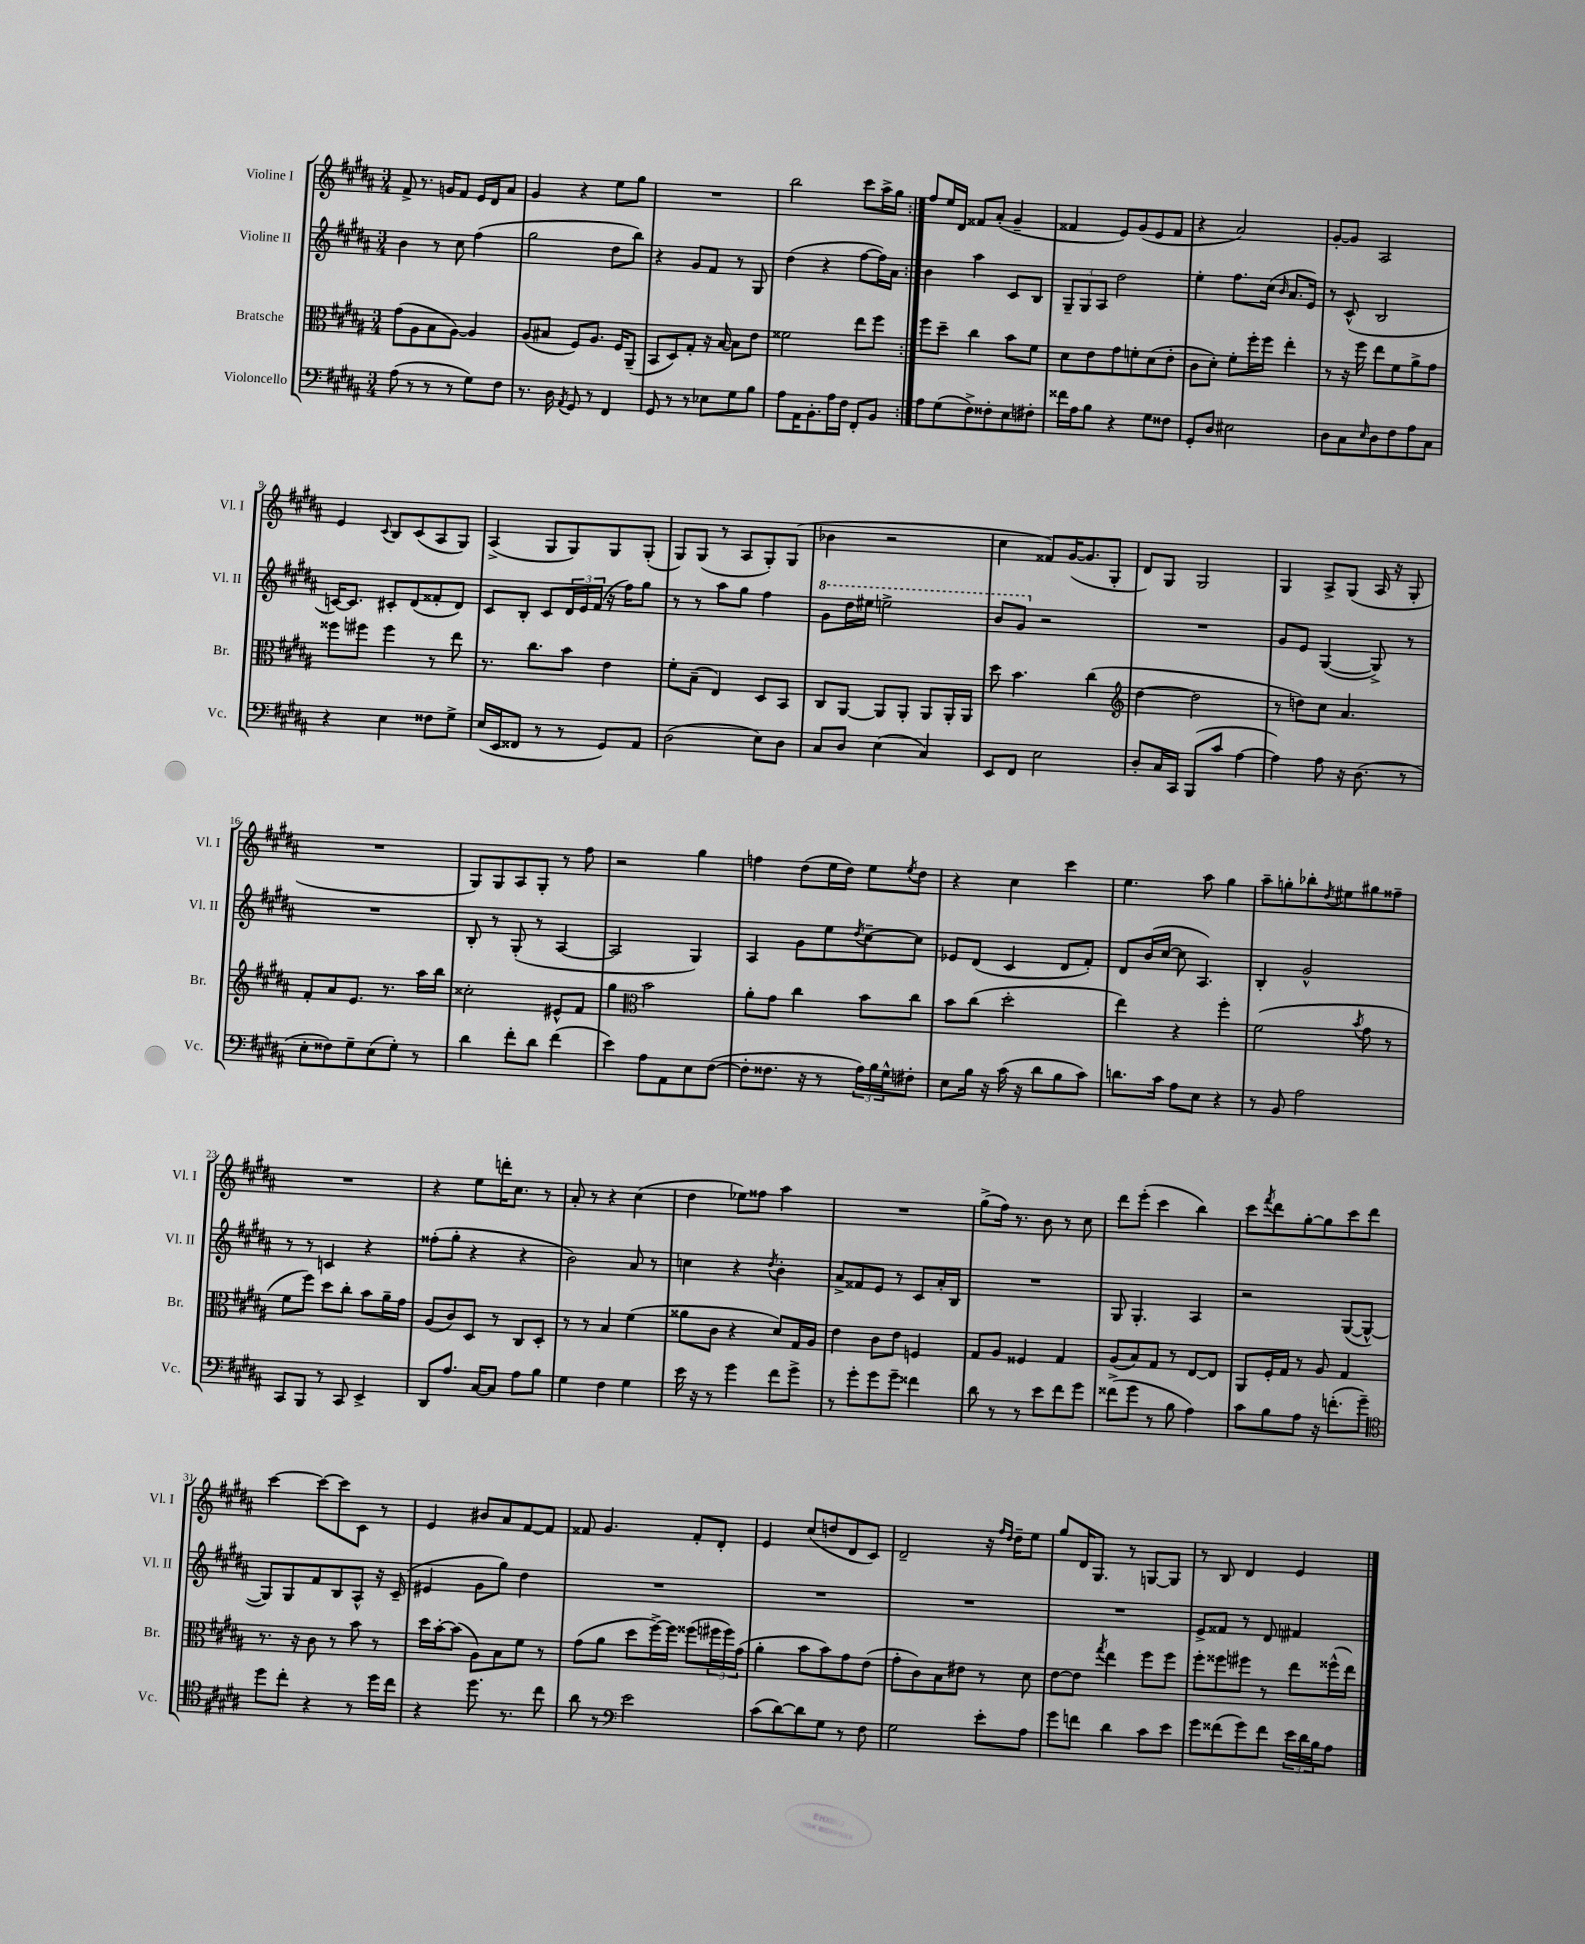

**kern	**kern	**kern	**kern
*staff4	*staff3	*staff2	*staff1
*clefF4	*clefC3	*clefG2	*clefG2
*k[f#c#g#d#a#]	*k[f#c#g#d#a#]	*k[f#c#g#d#a#]	*k[f#c#g#d#a#]
*M3/4	*M3/4	*M3/4	*M3/4
(8A#	(8g#	4b	8f#^
8r	8A#	.	8.r
8r	8B	8r	.
.	.	.	16g
8r	[8A#)	8cc#	8f#
8G#)	4A#]	(4ff#	16e
.	.	.	16d#
8F#	.	.	8a#
=	=	=	=
8.r	(8A#	2gg#	4g#
.	8B#	.	.
16D#	.	.	.
8qAA#	.	.	.
8GG#	8F#)	.	4r
8r	8.A#	.	.
4FF#	.	8dd#	8ee
.	16F#	.	.
.	(8AA#~	8bb)	8gg#
=	=	=	=
8GG#	8BB	4r	2.r
8r	8D#)	.	.
8r	8G#'	8g#	.
8E-	16r	8f#	.
.	[16B	.	.
8G#	8B]	8r	.
8B	8e	8G#	.
=	=	=	=
8A#	2f##	(4dd#	2bb
16AA#	.	.	.
8.BB'	.	.	.
.	.	4r	.
16A#	.	.	.
16F#	.	.	.
8FF#'	8ee	[8ff#	8ccc#
8BB	8ff#	16ff#])	16aa#^
.	.	16a#	16gg#
=:|!	=:|!	=:|!	=:|!
8A#	8ff#	4b	8ff#
(8G#	8dd#~	.	16ee
.	.	.	16d#
8F#^)	4cc#	4aa#	8f##
8F##'	.	.	(8a#'
8E	8b	8c#	4g#~
8F#'	8f#	8B	.
=	=	=	=
16f##	8d#	12G#~	4f##
16A#	.	.	.
.	.	12G#	.
8B	8e	.	.
.	.	12A#	.
4r	8g#	2dd#	8e)
.	8f'	.	(8g#
8G#	(8d#	.	8e
8F##	8e'	.	8f##
=	=	=	=
8GG#'	8c#	4ee'	4r
8D#	8d#')	.	.
2E#	8f#'	8.ff#	2a#)
.	16ff#'	.	.
.	16ff#	(16cc#	.
.	.	16qqb	.
.	4ee'	8.a#	.
.	.	16e)	.
=	=	=	=
8D#	8r	8r	[8g#'
8C#	16r	(8c#^^	8g#]
.	16ff#	.	.
16qqE	.	.	.
8D#	8ee	2B	2A#
8F#	8f#	.	.
8A#	8a#^	.	.
8C#	8g#	.	.
=	=	=	=
4r	8ff##	[16c)	4e
.	.	8.c]	.
.	8ff#	.	.
.	.	.	8qqc#
4E	4ff#	8c#'	8B
.	.	(8d#	(8c#
8F##	8r	8f##'	8A#
8G#^	8ee	8d#)	8G#)
=	=	=	=
(16E	8.r	8c#	(4A#^
16EE	.	.	.
8FF##	.	8B'	.
.	8.cc#	.	.
8r	.	8c#	8G#
8r	8b	24d#	8G#)
.	.	24e	.
.	.	(24f#	.
8GG#)	4e	16r	8G#
.	.	16ff#)	.
8AA#	.	8gg#	(8G#'
=	=	=	=
(2D#	8f#'	8r	8G#)
.	(8B~	8r	(8G#
.	4E)	8aa#	8r
.	.	8gg#	8A#
8E)	8D#	4ff#	8G#')
8D#	8BB	.	(8G#
=	=	=	=
8C#	8C#	8gg#	4b-
8D#	[8AA#	16ddd#	.
.	.	16eee#	.
(4E	8AA#]	2eee^	2r
.	8AA#'	.	.
4C#)	8AA#	.	.
.	16AA#'	.	.
.	16AA#	.	.
=	=	=	=
8EE	8dd#	8bb	4cc#
8FF#	4.b	8gg#	.
2E	.	2r	8f##)
.	.	.	([16g#
.	.	.	8.g#]
.	(4cc#	.	.
.	.	.	8G#'
=	=	=	=
*	*clefG2	*	*
8D#'	[4dd#	2.r	8d#)
16C#	.	.	8G#
16CC#	.	.	.
(8BBB	2dd#]	.	2G#
8c#	.	.	.
[4A#	.	.	.
=	=	=	=
4A#])	8r	8g#	4G#
.	8dd)	8e	.
8A#	8cc#	([4G#	8A#^
16r	4.a#	.	(8G#
(8.D#	.	.	.
.	.	8G#^])	16A#
.	.	.	16r
8r	.	8r	8G#'
=	=	=	=
8E'	8f#'	2.r	2.r
8F##)	8a#	.	.
8G#~	8.e	.	.
(8E	.	.	.
.	8.r	.	.
8G#')	.	.	.
8r	16aa#	.	.
.	16bb	.	.
=	=	=	=
4d#	2cc##'	8B'	8G#)
.	.	8r	8G#
8f#'	.	(8G#'	8A#
8d#	.	8r	8G#'
(4f#	8e#^^	[4A#	8r
.	8f#	.	8ff#
=	=	=	=
4e)	4gg#	2A#]	2r
*	*clefC3	*	*
8A#	2b	.	.
8AA#	.	.	.
8E	.	4G#)	4gg#
([8F#	.	.	.
=	=	=	=
8F#']	8a#'	4A#	4ff
8.F##	8g#	.	.
.	4cc#	8g#	(8dd#
16r	.	.	.
8r	.	8ee	16ee
.	.	.	16dd#)
.	.	8qdd#	.
24A#)	8b	[8cc#~	8ee
24B	.	.	.
24G#^^	.	.	.
.	.	.	8qee
8F#'	8cc#	8cc#]	8dd#
=	=	=	=
8E	8b	8e-	4r
16B	(8cc#	(8d#	.
16r	.	.	.
(16c#	2dd#'	4c#	4cc#
16r	.	.	.
8d#	.	.	.
8B	.	8d#	4ccc#
8c#)	.	8f#')	.
=	=	=	=
8.d	4ee)	8d#	4.ee
.	.	(16b	.
16c#	.	[16cc#	.
8A#	4r	8cc#]	.
8E	.	4.A#)	8aa#
4r	4ff#'	.	4gg#
=	=	=	=
8r	(2f#	4B'	8aa#~
8BB	.	.	8gg'
2A#	.	2g#^^	8bb-'
.	.	.	8qdd#
.	.	.	8ee#
.	8qb	.	.
.	8g#	.	8gg#
.	8r	.	8ff##~
=	=	=	=
8CC#	8f#	8r	2.r
8BBB	8ff#)	8r	.
8r	8dd#	4c	.
8CC#	8cc#'	.	.
4EE^	8b	4r	.
.	16a#~	.	.
.	16g#	.	.
=	=	=	=
8DD#	(8A#	(8ff##'	4r
8.A#	8c#)	8gg#'	.
.	8D#	4r	8ee
[16C#	.	.	.
8C#]	8r	.	16ddd'
.	.	.	8.cc#
8A#	8C#	4r	.
8B	8D#'	.	8r
=	=	=	=
4G#	8r	2b)	8a#'
.	8r	.	8r
4F#	4B	.	4r
4G#	(4f#	8a#	(4cc#
.	.	8r	.
=	=	=	=
16e	8a##	4cc	4dd#
16r	.	.	.
8r	8c#	.	.
4g#	4r	4r	8ee-)
.	.	.	8ff##
.	.	8qdd#	.
8f#	8d#)	4b'	4aa#
8g#^	16G#	.	.
.	16A#	.	.
=	=	=	=
8r	4e	8a#^	2.r
8g#'	.	8f##	.
8g#	8c#	8e	.
8g#~	8e	8r	.
4f##	4F	8c#	.
.	.	16a#'	.
.	.	16B	.
=	=	=	=
8d#	8G#	2.r	(8gg#^
8r	8A#	.	16ff#)
.	.	.	8.r
8r	4F##	.	.
8e	.	.	8b
8f#	4G#	.	8r
8g#	.	.	8cc#
=	=	=	=
(8f##^	(8A#	8G#	8ddd#
8g#	8B)	4.G#'	(8eee'
8r	8G#	.	4ccc#
8B	8r	.	.
4A#)	[8E	4A#	4bb)
.	8E]	.	.
=	=	=	=
8c#	8AA#	2r	8ccc#
.	.	.	8qfff#
8B	16F#'	.	8ddd#
.	16G#	.	.
8A#	8r	.	[8gg#'
16r	8A#	.	8gg#]
(8.f'	.	.	.
.	4G#	([8G#	8ccc#
8g#~)	.	8G#^^_	8ddd#
=	=	=	=
*clefC4	*	*	*
8dd#	8.r	8G#])	[4ccc#
8cc#'	.	8G#	.
.	16r	.	.
4r	8c#	8f#	8ccc#_
.	8r	8B	8ccc#]
8r	8b	8A#^^	8c#
16dd#	8r	16r	8r
16cc#	.	(16c#~	.
=	=	=	=
4r	16dd#	4e#	4e
.	[16b'	.	.
.	(8b]	.	.
8.dd#	8A#)	8g#	8b#
.	8B	8gg#)	8a#
8.r	.	.	.
.	8f#	4dd#	[8f#
8cc#	8r	.	8f#]
=	=	=	=
8a#	(8g#	2.r	8f##
8r	8a#	.	4.g#
*clefF4	*	*	*
2e	8dd#	.	.
.	[16ff#^)	.	.
.	16ff#]	.	.
.	(8ff##	.	8f##'
.	24ff#	.	8d#'
.	24ff#)	.	.
.	(24g#	.	.
=	=	=	=
(8c#	4a#'	2.r	4e
[8d#)	.	.	.
8d#]	8b	.	(8cc#
8G#	8b)	.	8dd
8r	8g#	.	8d#
8F#	(8e	.	8c#)
=	=	=	=
2G#	8g#'	2.r	2d#~
.	8c#)	.	.
.	8B	.	.
.	8e#	.	.
8e'	8r	.	16r
.	.	.	16qqff#
.	.	.	16qqdd#
.	.	.	16dd#~
8A#	8d#	.	8ee
=	=	=	=
8g#	[8e	2.r	8gg#
8f	8e]	.	16d#
.	.	.	8.G#
.	8qgg#	.	.
4d#	4ee	.	.
.	.	.	8r
8c#	8ff#	.	[8G
8e	8ff#	.	8G]
=	=	=	=
8g#	8ff#'	8e^	8r
(8f##	8ff##	8f##	8B
8g#)	8ff#	8r	4d#
8f##	8r	8d#	.
24e	8ee	4f#	4e
24d#	.	.	.
24B	.	.	.
8A#	(16ff##^^	.	.
.	16ee)	.	.
==	==	==	==
*-	*-	*-	*-
